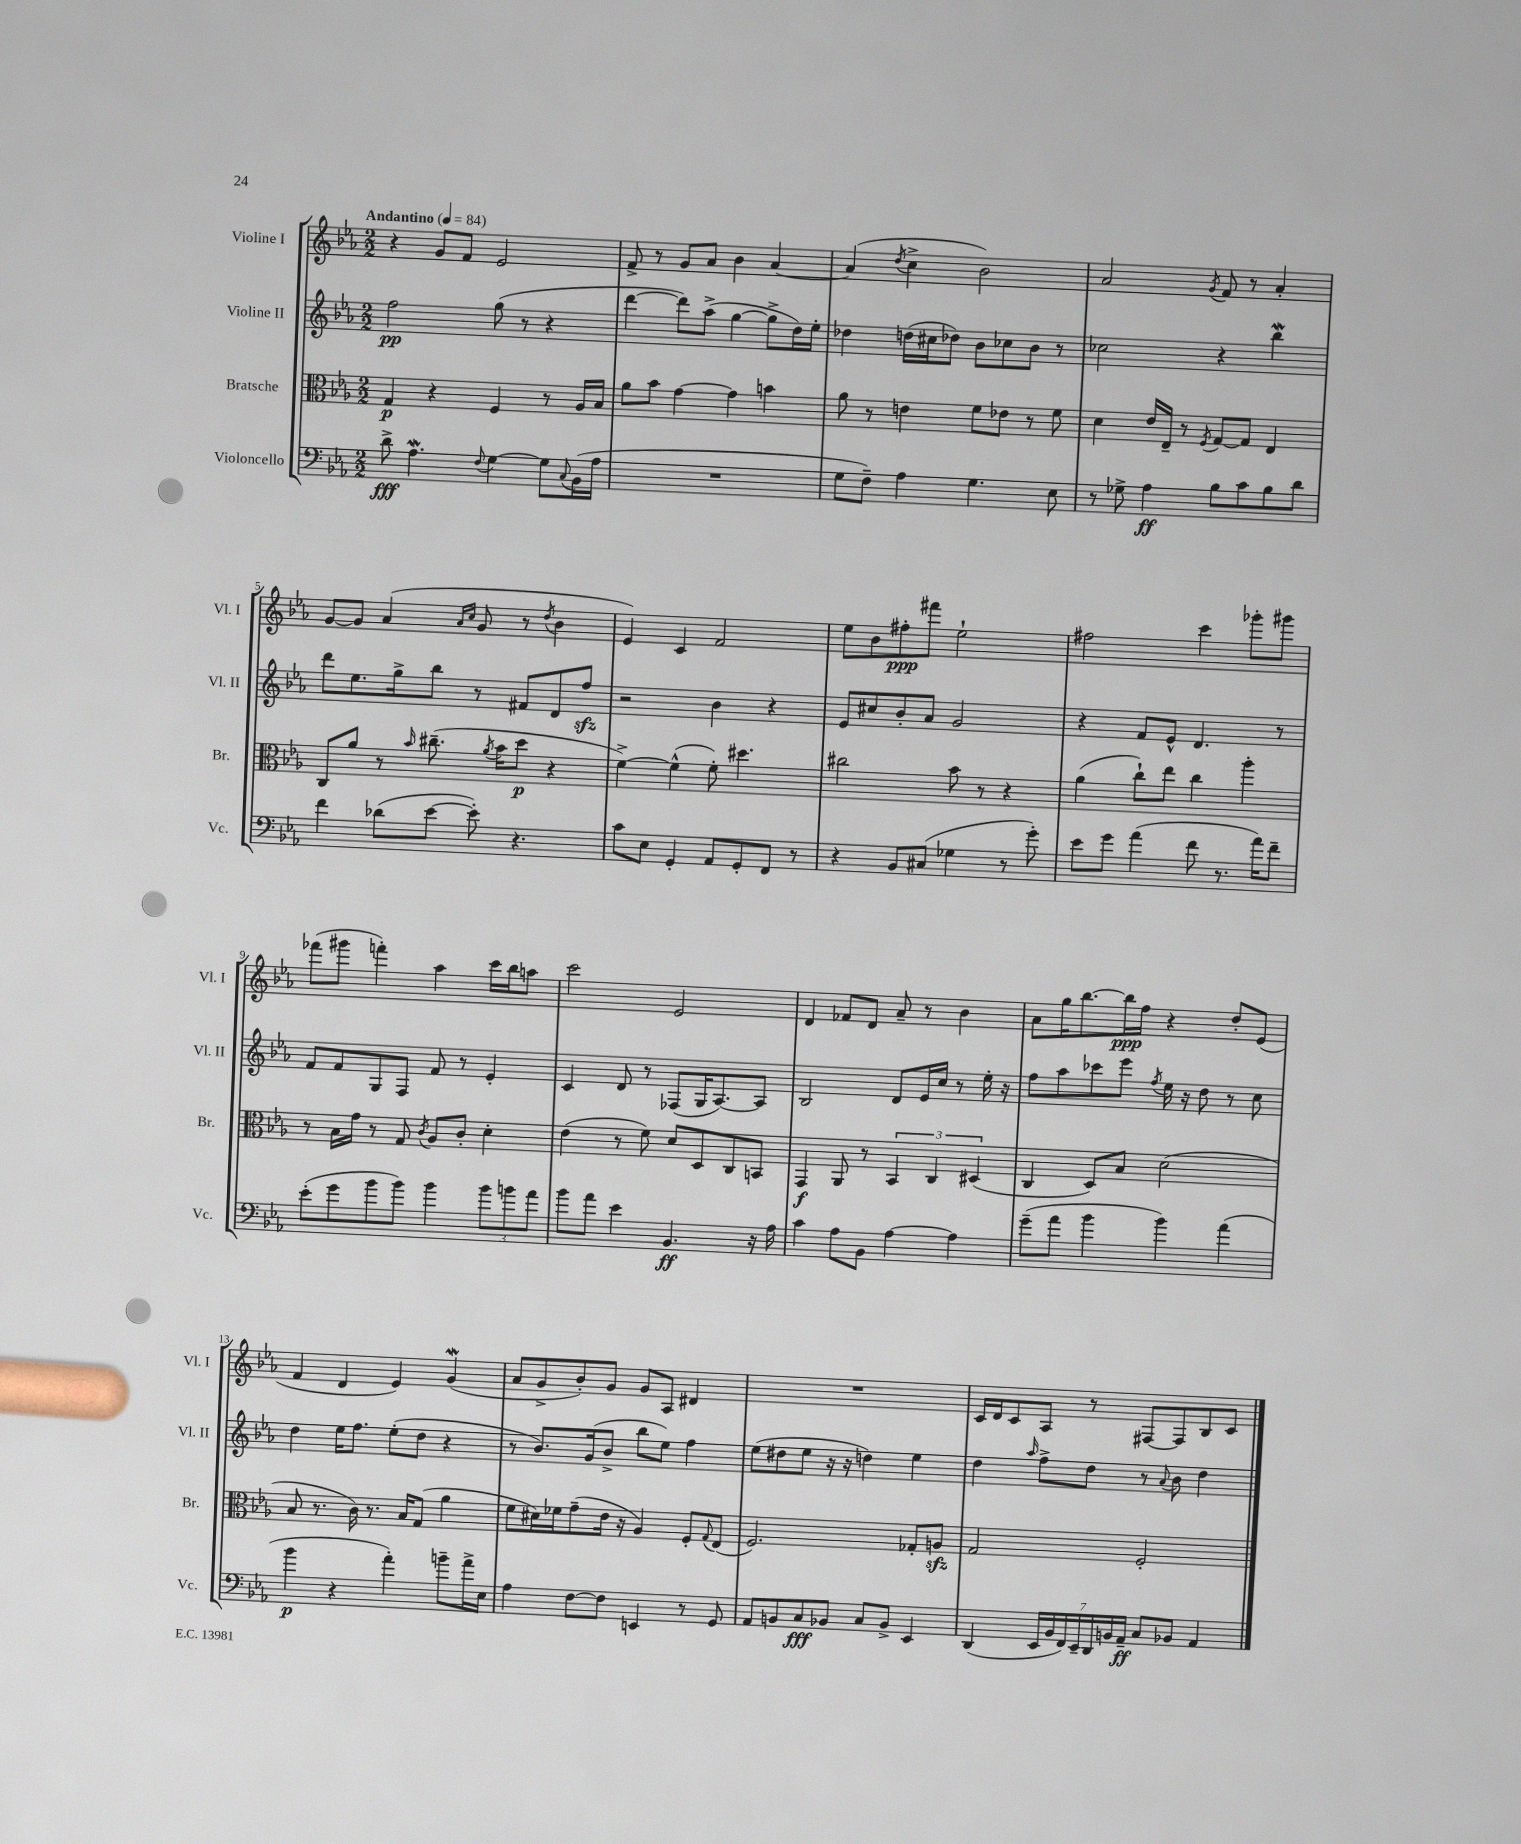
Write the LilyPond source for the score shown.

<<
\new StaffGroup <<
\new Staff = "s0" \with { instrumentName = "Violine I" shortInstrumentName = "Vl. I" } {
    \clef treble \key ees \major \numericTimeSignature \time 2/2 \tempo "Andantino" 4 = 84
    r4 g'8 f'8 ees'2 |
    f'8-> r8 g'8 aes'8 bes'4 aes'4~ |
    aes'4( \acciaccatura { d''8 } c''4-> bes'2) |
    aes'2 \acciaccatura { g'8 } f'8 r8 aes'4-. |
    g'8~ g'8 aes'4( \grace { aes'16 c''16 } g'8 r8 \acciaccatura { d''8 } bes'4 |
    ees'4) c'4 f'2 |
    ees''8 bes'8 fis''8-.\ppp fis'''8 ees''2-! |
    fis''2 c'''4 ges'''8-. gis'''8 |
    fes'''8( gis'''8 f'''4-.) aes''4 c'''16 bes''16 a''8 |
    c'''2 ees'2 |
    d'4 fes'8 d'8 aes'8-- r8 bes'4 |
    aes'8 g''16 bes''8.~ bes''16\ppp f''16 r4 d''8-. ees'8( |
    f'4 d'4 ees'4) g'4\mordent( |
    aes'8 g'8-> bes'8-.) g'8 g'8 aes8 dis'4 |
    R1 |
    c'16 d'16 c'8 aes8 r8 fis8~ fis8 bes8 c'8 \bar "|." |
}
\new Staff = "s1" \with { instrumentName = "Violine II" shortInstrumentName = "Vl. II" } {
    \clef treble \key ees \major \numericTimeSignature \time 2/2
    f''2\pp g''8( r8 r4 |
    d'''4~ d'''8) aes''8->( g''4~ g''8-> d''16) ees''16-. |
    des''4 d''16( cis''16 des''8) bes'8 ces''8 bes'8 r8 |
    ces''2 r4 bes''4\mordent |
    d'''8 ees''8. g''16-> bes''8 r8 fis'8 d'8 f''8\sfz |
    r2 bes'4 r4 |
    ees'8 cis''8 bes'8-. aes'8 g'2 |
    r4 f'8 ees'8-^ d'4. r8 |
    f'8 f'8 g8 f8 f'8 r8 ees'4-. |
    c'4 d'8 r8 fes8( g16 aes8.~) aes8 |
    bes2 d'8 ees'16 c''16 r8 ees''16-. r16 |
    f''8 aes''8 ces'''8 ees'''8 \acciaccatura { f''8 } ees''16 r16 d''8 r8 c''8 |
    d''4 ees''16 f''8. ees''8-.( d''8 r4 |
    r8 bes'8.) g'16( bes'8-> bes''8 ees''8) f''4 |
    ees''8( dis''8 ees''8 r16 r16 d''4) ees''4 |
    d''4 \grace { aes''16 } f''8-> d''8 r8 \appoggiatura { aes'8 } bes'8 d''4 \bar "|." |
}
\new Staff = "s2" \with { instrumentName = "Bratsche" shortInstrumentName = "Br." } {
    \clef alto \key ees \major \numericTimeSignature \time 2/2
    g4\p r4 f4 r8 aes16 bes16 |
    aes'8 bes'8 g'4~ g'4 b'4 |
    aes'8 r8 e'4 f'8 ees'8 r8 f'8 |
    d'4 ees'16 ees16-- r8 \acciaccatura { f8 } g8~ g8 ees4 |
    c8 aes'8 r8 \grace { bes'16 } cis''8.--( \acciaccatura { aes'8 } bes'16 d''8\p r4 |
    f'4~->) f'4-^( f'8-.) dis''4. |
    cis''2 bes'8 r8 r4 |
    aes'4( c''8-!) ees''8 c''4 aes''4-. |
    r8 bes16 g'16 r8 g8 \acciaccatura { c'8 } aes8 c'8-. d'4-. |
    ees'4( r8 f'8) d'8 d8 c8 b,8 |
    g,4\f aes,8 r8 \tuplet 3/2 { bes,4 c4 dis4( } |
    c4 d8) bes8 d'2( |
    bes8 r8. c'16) r8. bes16 g8( aes'4 |
    f'8 dis'16) fes'16 g'8--( ees'16 r16 aes4) f8-. \appoggiatura { g8 } ees8( |
    f2.) ges8-. a8\sfz |
    g2 f2-. \bar "|." |
}
\new Staff = "s3" \with { instrumentName = "Violoncello" shortInstrumentName = "Vc." } {
    \clef bass \key ees \major \numericTimeSignature \time 2/2
    d'8->\fff aes4.\mordent \appoggiatura { f8 } g4~ g8 \appoggiatura { c8 } bes,16( aes16 |
    R1 |
    g8 f8--) aes4 g4. ees8 |
    r8 ges8-> aes4\ff bes8 c'8 bes8 d'8 |
    f'4 des'8( ees'8~ ees'8-.) r4. |
    c'8 ees8 g,4-. aes,8 g,8-. f,8 r8 |
    r4 bes,8 cis8( ges4 r8 g'8-.) |
    ees'8 g'8 aes'4( f'8 r8. aes'16) f'8-- |
    ees'8-.( g'8 bes'8 bes'8) bes'4 \tuplet 3/2 { bes'8 b'8 aes'8 } |
    bes'8 aes'8 ees'4 bes,4.\ff r16 aes16 |
    c'4 aes8 bes,8 aes4~ aes4 |
    g'8--( aes'8 bes'4 bes'4) aes'4( |
    bes'4\p r4 aes'4-.) b'8-- aes'16-> ees16 |
    aes4 f8~ f8 e,4 r8 g,8 |
    aes,8 b,8 c8\fff bes,8 c8 bes,8-> ees,4 |
    d,4( \tuplet 7/4 { ees,16 bes,16 f,16) ees,16-- d,16 b,16 aes,16--\ff } c8 bes,8 aes,4 \bar "|." |
}
>>
>>
